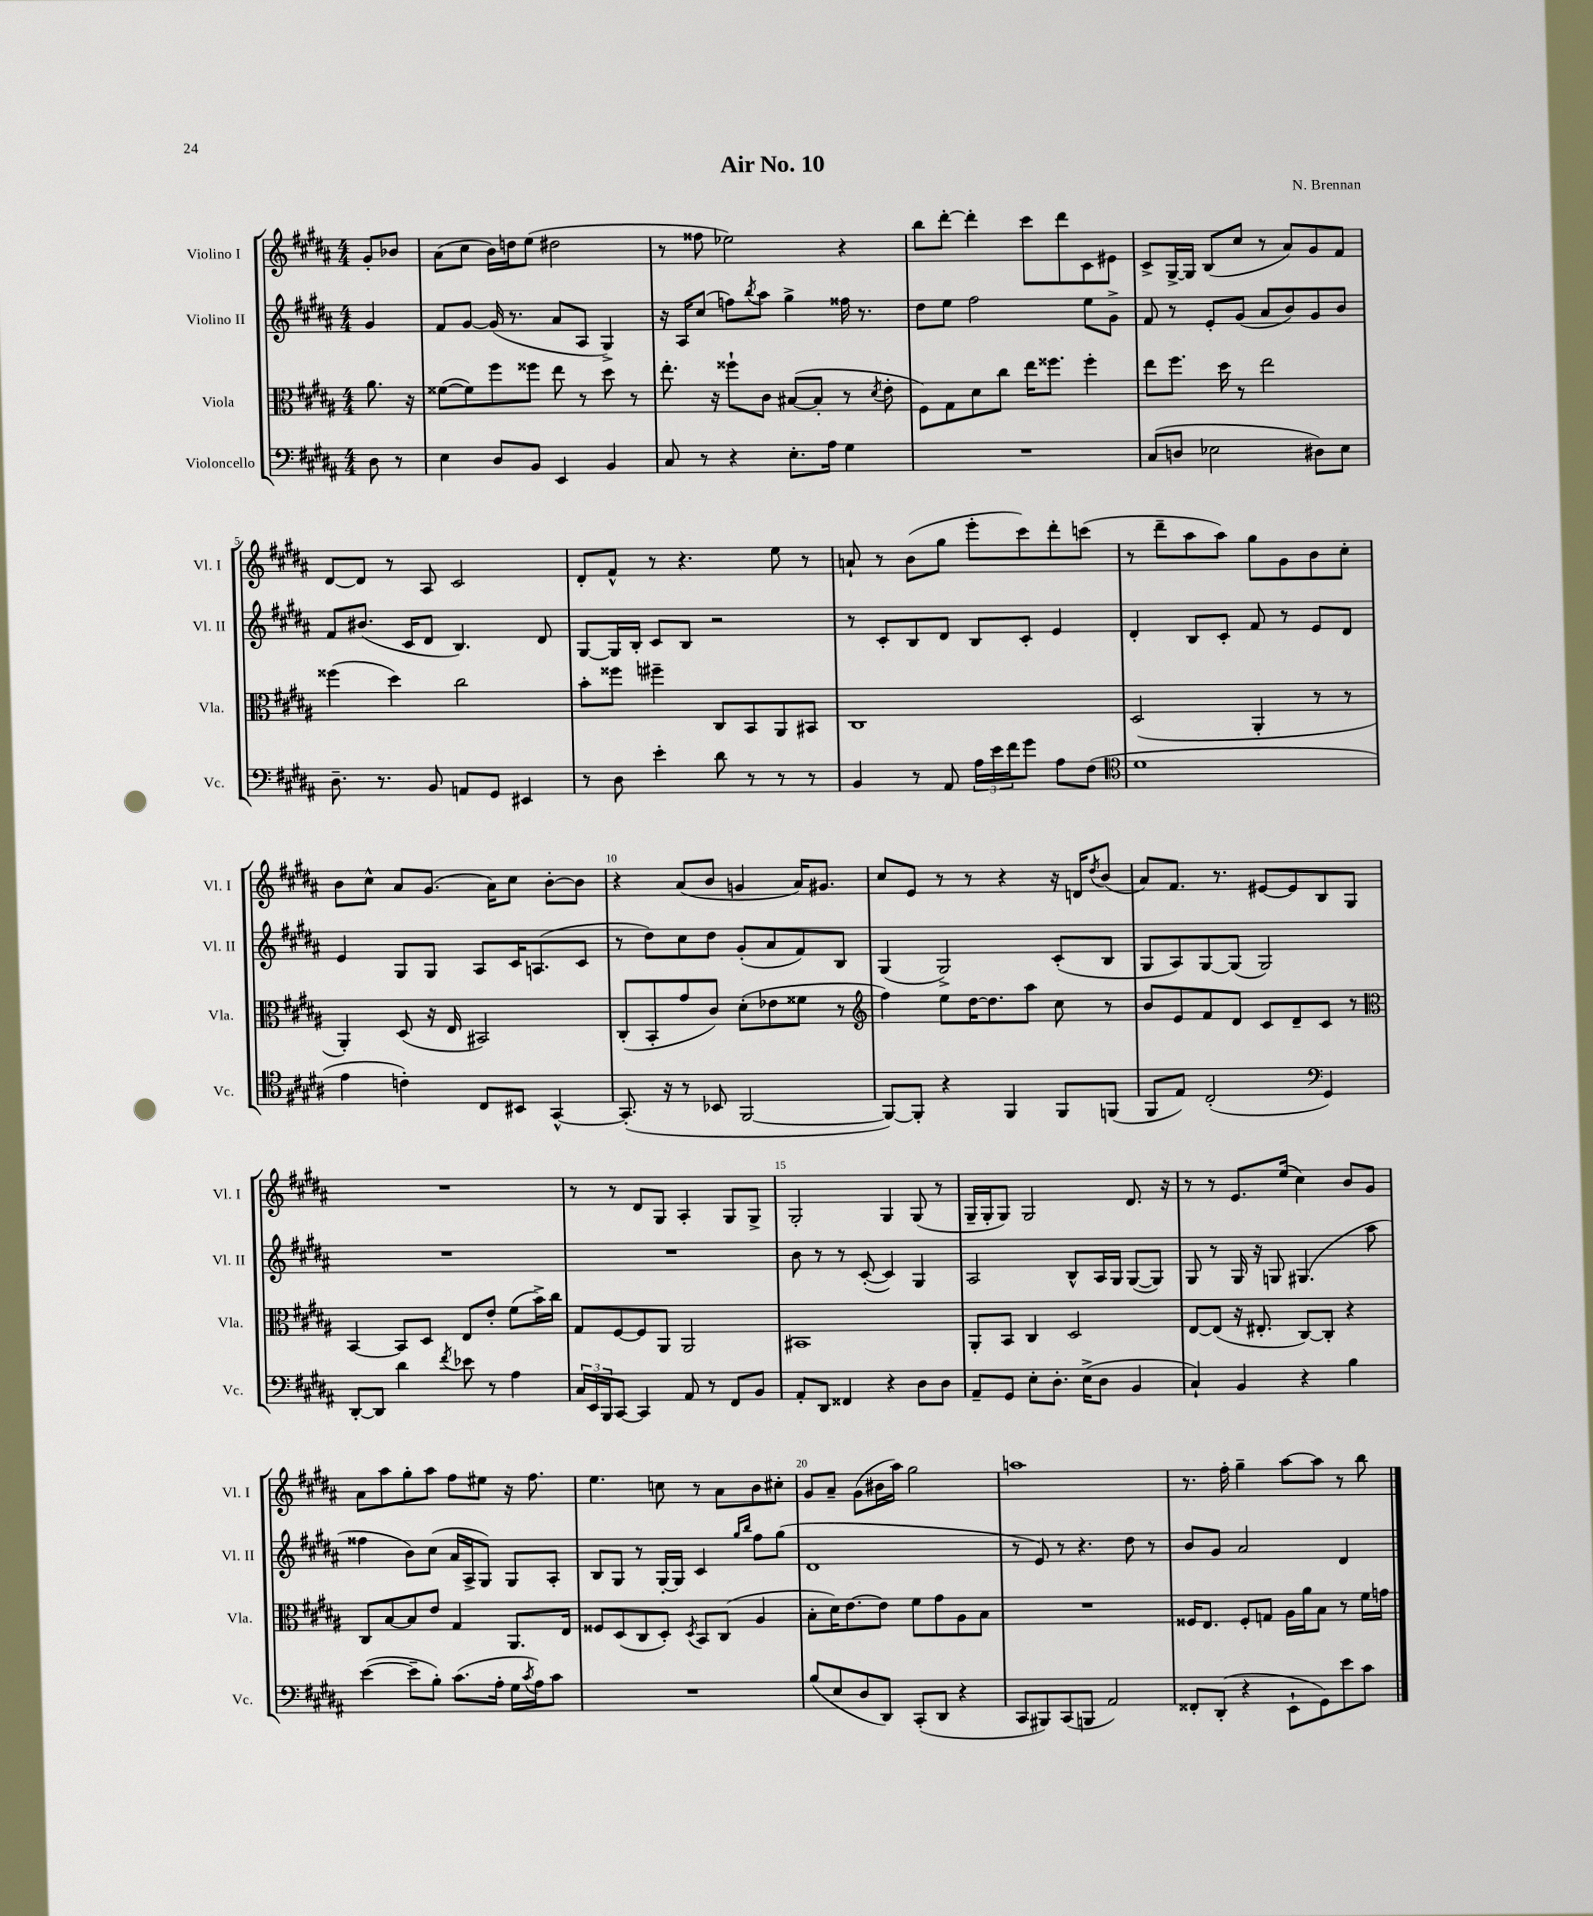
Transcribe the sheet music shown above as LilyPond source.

\header { title = "Air No. 10" composer = "N. Brennan" }
<<
\new StaffGroup <<
\new Staff = "s0" \with { instrumentName = "Violino I" shortInstrumentName = "Vl. I" } {
    \clef treble \key b \major \numericTimeSignature \time 4/4 \partial 4
    gis'8-. bes'8 |
    ais'8( cis''8 b'16) d''16 e''8( dis''2 |
    r8 fisis''8 ees''2) r4 |
    b''8 dis'''8~-. dis'''4-. cis'''8 dis'''8 cis'8 eis'8 |
    cis'8-> gis16~-> gis16 b8( cis''8 r8 ais'8) gis'8 fis'8 |
    dis'8~ dis'8 r8 ais8 cis'2 |
    dis'8-. fis'8-^ r8 r4. e''8 r8 |
    a'8-! r8 b'8( gis''8 e'''8-. cis'''8) dis'''8-. c'''8( |
    r8 dis'''8-- ais''8 ais''8) gis''8 gis'8 b'8 cis''8-. |
    b'8 cis''8-^ ais'8 gis'8.( ais'16) cis''8 b'8~-. b'8 |
    r4 ais'8( b'8 g'4 ais'16) gis'8. |
    cis''8 e'8 r8 r8 r4 r16 d'16 \acciaccatura { dis''8 } b'8( |
    ais'8) fis'8. r8. eis'8~ eis'8 b8 gis8 |
    R1 |
    r8 r8 dis'8 gis8 ais4-. gis8 gis8-> |
    gis2-. gis4 gis8( r8 |
    gis16-- gis16-. gis8) gis2 dis'8. r16 |
    r8 r8 e'8. e''16( cis''4) b'8 gis'8 |
    ais'8 ais''8 gis''8-. ais''8 fis''8 eis''8 r16 fis''8. |
    e''4. c''8 r8 ais'8 b'8 cis''8-. |
    gis'8 ais'8-- gis'8( bis'16 ais''16) gis''2 |
    a''1 |
    r8. fis''16-. gis''4-- ais''8~ ais''8 r8 b''8 \bar "|." |
}
\new Staff = "s1" \with { instrumentName = "Violino II" shortInstrumentName = "Vl. II" } {
    \clef treble \key b \major \numericTimeSignature \time 4/4 \partial 4
    gis'4 |
    fis'8 gis'8~ gis'16( r8. ais'8 ais8 gis4->) |
    r16 ais16 cis''8( f''8) \acciaccatura { b''8 } ais''8 gis''4-> fisis''16 r8. |
    dis''8 e''8 fis''2 e''8 gis'8-> |
    fis'8 r8 e'8-. gis'8( ais'8 b'8) gis'8 b'8 |
    fis'8 bis'8.( cis'16 dis'8 b4.) dis'8 |
    gis8~ gis16 b16-. cis'8 b8 r2 |
    r8 cis'8-. b8 dis'8 b8 cis'8-. e'4 |
    dis'4-. b8 cis'8-. fis'8 r8 e'8 dis'8 |
    e'4 gis8 gis8 ais8 cis'16 a8.( cis'8 |
    r8 dis''8) cis''8 dis''8 gis'8-.( ais'8 fis'8) b8 |
    gis4( gis2->) cis'8-.( b8 |
    gis8 ais8) gis8~ gis8( gis2) |
    R1 |
    R1 |
    b'8 r8 r8 cis'8~-.( cis'4) gis4 |
    ais2 b8-^ ais16 gis16 gis8~( gis8) |
    gis8 r8 gis16 r16 g8 gis4.( ais''8 |
    fisis''4 b'8) cis''8( ais'16 ais16-> gis8) gis8 ais8-. |
    b8 gis8 r8 gis16~-. gis16 cis'4 \grace { gis''16 b''16 } fis''8 gis''8( |
    dis'1 |
    r8 e'8) r8 r4. dis''8 r8 |
    b'8 gis'8 ais'2 dis'4 \bar "|." |
}
\new Staff = "s2" \with { instrumentName = "Viola" shortInstrumentName = "Vla." } {
    \clef alto \key b \major \numericTimeSignature \time 4/4 \partial 4
    ais'8. r16 |
    fisis'8~( fisis'8) fis''8 fisis''8 e''8 r8 dis''8 r8 |
    e''8.-. r16 fisis''8-! cis'8 bis8~( bis8-. r8 \acciaccatura { dis'8 } e'8-. |
    fis8) gis8 dis'8 cis''8 e''16 fisis''8. fisis''4-. |
    e''8 fis''8. dis''16 r8 e''2 |
    fisis''4( dis''4) cis''2 |
    b'8-. fisis''8 fis''4-- cis8 b,8 ais,8 bis,8 |
    cis1 |
    dis2( ais,4-. r8 r8 |
    ais,4-.) dis8( r16 e16 bis,2) |
    cis8-.( b,8-. gis'8 cis'8) dis'8-.( ees'8 fisis'8 r8 |
    \clef treble fis''4) e''8 dis''16~ dis''8. ais''8 cis''8 r8 |
    b'8 e'8 fis'8 dis'8 cis'8 dis'8-- cis'8 r8 |
    \clef alto b,4~ b,8 dis8 e8 e'8-. fis'8( b'16->) cis''16 |
    gis8 fis8~ fis8 ais,8 ais,2 |
    bis,1 |
    ais,8-. b,8 cis4 dis2 |
    e8~ e8( r16 eis8.-. cis8~) cis8-. r4 |
    cis8 b8~ b8 e'8 gis4 ais,8. e16 |
    fisis8 dis8( cis8 dis8-.) \acciaccatura { dis8 } b,8 cis8( ais4 |
    b8-. dis'16) e'8.~ e'8 fis'8 gis'8 ais8 b8 |
    R1 |
    fisis16 e8. fisis8-. g8 ais16 ais'16 b8 r8 fis'16 g'16 \bar "|." |
}
\new Staff = "s3" \with { instrumentName = "Violoncello" shortInstrumentName = "Vc." } {
    \clef bass \key b \major \numericTimeSignature \time 4/4 \partial 4
    dis8 r8 |
    e4 dis8 b,8 e,4 b,4 |
    cis8 r8 r4 e8.-. ais16 gis4 |
    R1 |
    cis8( d8 ees2 dis8) ees8 |
    dis8.-- r8. b,8 a,8 gis,8 eis,4 |
    r8 dis8 e'4-. dis'8 r8 r8 r8 |
    b,4 r8 ais,8 \tuplet 3/2 { ais16 e'16 fis'16 } gis'8 ais8 fis8( |
    \clef tenor dis'1 |
    e'4 c'4-.) cis8 bis,8 gis,4~-^ |
    gis,8.-.( r16 r8 bes,8 fis,2~ |
    fis,8~) fis,8-. r4 fis,4 fis,8 f,8( |
    fis,8 e8) cis2-.( \clef bass gis,4) |
    dis,8~-. dis,8 dis'4 \acciaccatura { fis'8 } ees'8 r8 ais4 |
    \tuplet 3/2 { cis16 e,16 b,,16 } cis,8~ cis,4 ais,8 r8 fis,8 b,8 |
    ais,8-. dis,8 fisis,4 r4 dis8 dis8 |
    ais,8-- gis,8 e8-. dis8.-. e16->( dis8 b,4 |
    cis4-!) b,4 r4 b4 |
    e'4~( e'8-- b8-.) cis'8.( ais16-. gis16 \acciaccatura { cis'8 } ais16) cis'8 |
    R1 |
    b8( e8 dis8 dis,8) cis,8-.( dis,8 r4 |
    cis,8 bis,,8) cis,8( b,,8 ais,2) |
    fisis,8-. dis,8-.( r4 e,8-! gis,8) e'8 cis'8 \bar "|." |
}
>>
>>
\layout { \context { \Score \override BarNumber.break-visibility = ##(#f #t #t) barNumberVisibility = #(every-nth-bar-number-visible 5) } }
